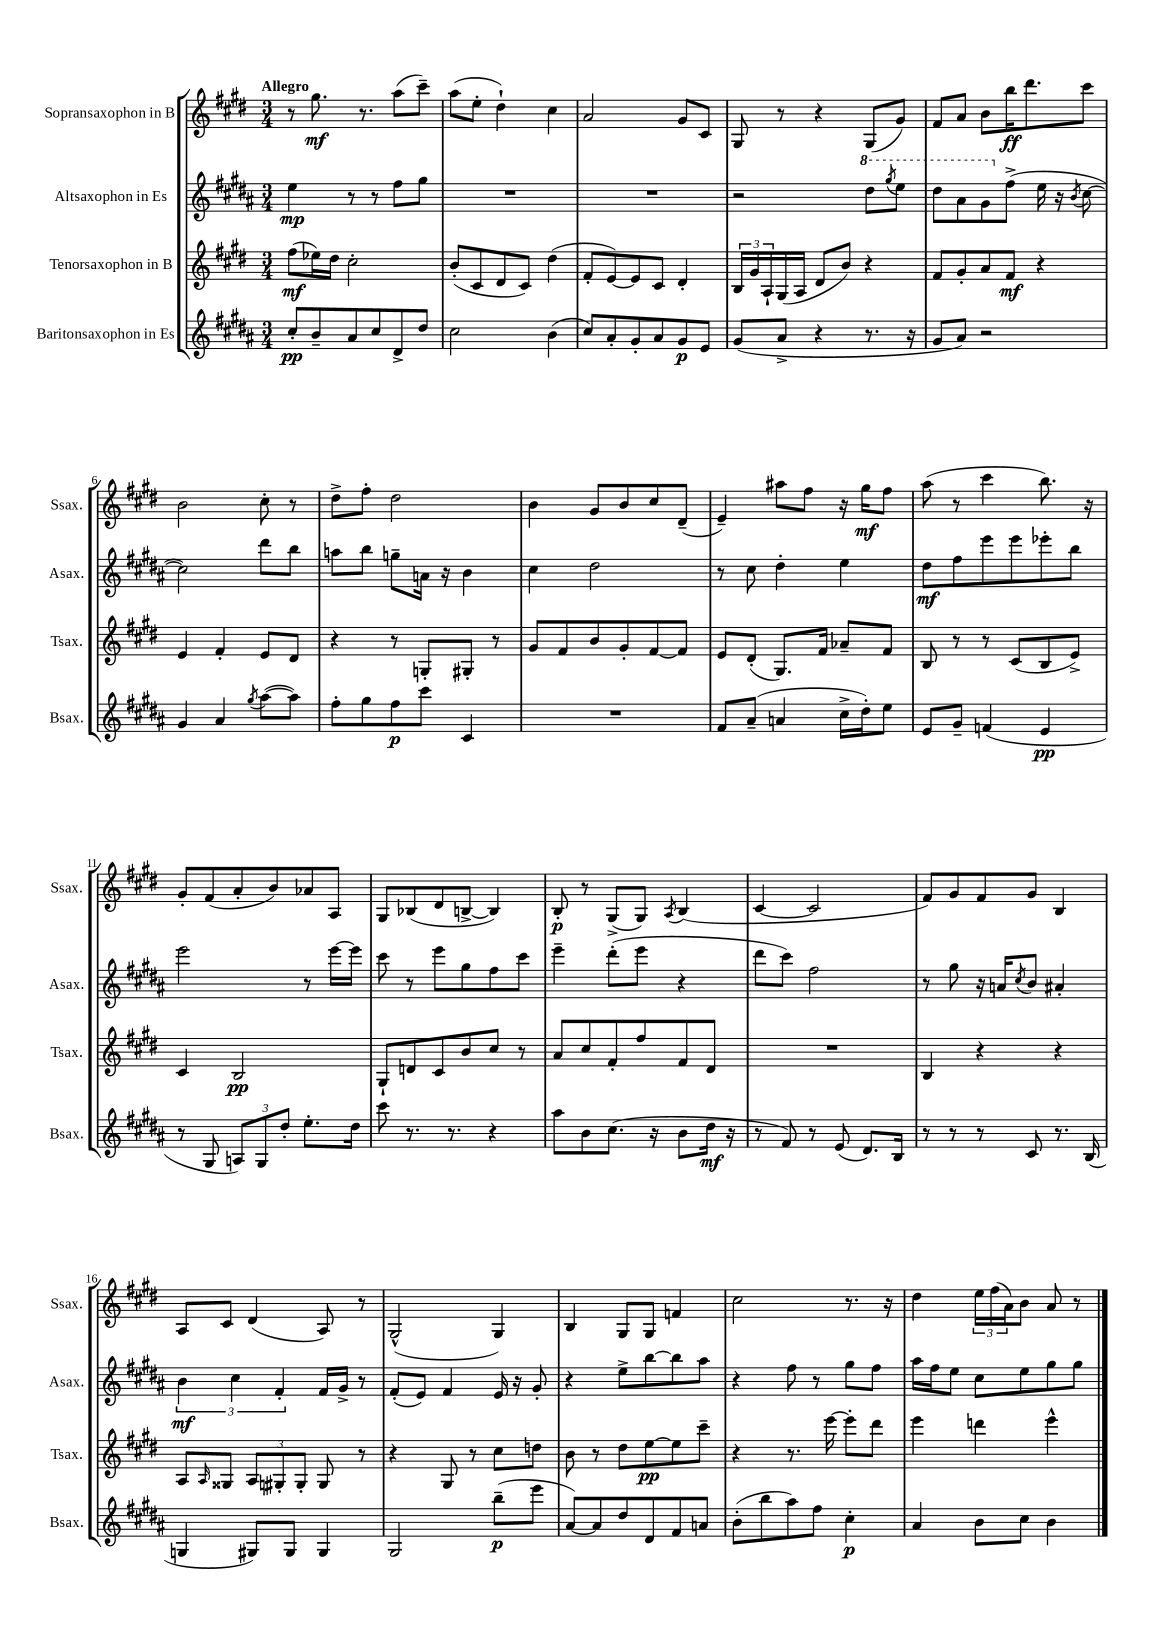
<<
\new StaffGroup <<
\new Staff = "s0" \with { instrumentName = "Sopransaxophon in B" shortInstrumentName = "Ssax." } {
    \clef treble \key e \major \numericTimeSignature \time 3/4 \tempo "Allegro"
    r8 gis''8.\mf r8. a''8( cis'''8--) |
    a''8( e''8-. dis''4-!) cis''4 |
    a'2 gis'8 cis'8 |
    gis8 r8 r4 gis8( gis'8) |
    fis'8 a'8 b'8 b''16\ff dis'''8. cis'''8 |
    b'2 cis''8-. r8 |
    dis''8-> fis''8-. dis''2 |
    b'4 gis'8 b'8 cis''8 dis'8--( |
    e'4--) ais''8 fis''8 r16 gis''16\mf fis''8 |
    a''8( r8 cis'''4 b''8.) r16 |
    gis'8-. fis'8( a'8-. b'8) aes'8 a8 |
    gis8 bes8( dis'8 b8~-> b4) |
    b8-.\p r8 gis8->( gis8) \acciaccatura { a8 } b4( |
    cis'4~ cis'2 |
    fis'8) gis'8 fis'8 gis'8 b4 |
    a8 cis'8 dis'4( a8) r8 |
    gis2-^( gis4) |
    b4 gis8 gis8 f'4 |
    cis''2 r8. r16 |
    dis''4 \tuplet 3/2 { e''16 fis''16( a'16) } b'8 a'8 r8 \bar "|." |
}
\new Staff = "s1" \with { instrumentName = "Altsaxophon in Es" shortInstrumentName = "Asax." } {
    \clef treble \key b \major \numericTimeSignature \time 3/4
    e''4\mp r8 r8 fis''8 gis''8 |
    R2. |
    R2. |
    r2 \ottava #1 dis'''8 \acciaccatura { gis'''8 } e'''8 |
    dis'''8 ais''8 gis''8 \ottava #0 fis''8->( e''16 r16 \acciaccatura { b'8 } cis''8~ |
    cis''2) dis'''8 b''8 |
    a''8 b''8 g''8-- a'16 r16 b'4 |
    cis''4 dis''2 |
    r8 cis''8 dis''4-. e''4 |
    dis''8\mf fis''8 e'''8 e'''8 ees'''8-. b''8 |
    e'''2 r8 e'''16~ e'''16 |
    cis'''8 r8 e'''8 gis''8 fis''8 cis'''8 |
    e'''4-- dis'''8-.( e'''8 r4 |
    dis'''8 cis'''8) fis''2 |
    r8 gis''8 r16 a'16 \acciaccatura { cis''8 } b'8 ais'4-. |
    \tuplet 3/2 { b'4\mf cis''4 fis'4-. } fis'16 gis'16-> r8 |
    fis'8-.( e'8) fis'4 e'16 r16 gis'8-. |
    r4 e''8-> b''8~ b''8 ais''8 |
    r4 fis''8 r8 gis''8 fis''8 |
    ais''16 fis''16 e''8 cis''8 e''8 gis''8 gis''8 \bar "|." |
}
\new Staff = "s2" \with { instrumentName = "Tenorsaxophon in B" shortInstrumentName = "Tsax." } {
    \clef treble \key e \major \numericTimeSignature \time 3/4
    fis''8\mf( ees''16) dis''16 cis''2-. |
    b'8-.( cis'8 dis'8 cis'8) dis''4( |
    fis'8-. e'8~) e'8 cis'8 dis'4-. |
    \tuplet 3/2 { b16 gis'16 a16-! } gis16( a16 dis'8 b'8) r4 |
    fis'8 gis'8-. a'8 fis'8\mf r4 |
    e'4 fis'4-. e'8 dis'8 |
    r4 r8 g8-. gis8-. r8 |
    gis'8 fis'8 b'8 gis'8-. fis'8~ fis'8 |
    e'8 dis'8-.( gis8.) fis'16 aes'8-- fis'8 |
    b8 r8 r8 cis'8( b8 e'8->) |
    cis'4 b2\pp |
    gis8-! d'8 cis'8 b'8 cis''8 r8 |
    a'8 cis''8 fis'8-. fis''8 fis'8 dis'8 |
    R2. |
    b4 r4 r4 |
    a8 \grace { a16 } gisis8 \tuplet 3/2 { a8 gis8-. gis8-. } gis8 r8 |
    r4 gis8 r8 cis''8 d''8 |
    b'8 r8 dis''8 e''8~\pp e''8 cis'''8-- |
    r4 r8. e'''16~ e'''8-. dis'''8 |
    e'''4 d'''4 e'''4-^ \bar "|." |
}
\new Staff = "s3" \with { instrumentName = "Baritonsaxophon in Es" shortInstrumentName = "Bsax." } {
    \clef treble \key b \major \numericTimeSignature \time 3/4
    cis''8-.\pp b'8-- ais'8 cis''8 dis'8-> dis''8 |
    cis''2 b'4( |
    cis''8) ais'8-. gis'8-. ais'8 gis'8\p e'8 |
    gis'8( ais'8-> r4 r8. r16 |
    gis'8 ais'8) r2 |
    gis'4 ais'4 \acciaccatura { gis''8 } ais''8~( ais''8) |
    fis''8-. gis''8 fis''8\p cis'''8 cis'4 |
    R2. |
    fis'8 ais'8--( a'4 cis''16-> dis''16-.) e''8 |
    e'8 gis'8-- f'4( e'4\pp |
    r8 gis8 \tuplet 3/2 { a8) gis8 dis''8-. } e''8.-. dis''16 |
    cis'''8 r8. r8. r4 |
    ais''8 b'8 cis''8.( r16 b'8 dis''16\mf r16 |
    r8 fis'8) r8 e'8( dis'8.) b16 |
    r8 r8 r8 cis'8 r8. b16( |
    g4 gis8) gis8 gis4 |
    gis2 b''8--\p( e'''8 |
    ais'8~) ais'8 dis''8 dis'8 fis'8 a'8 |
    b'8-.( b''8 ais''8) fis''8 cis''4-.\p |
    ais'4 b'8 cis''8 b'4 \bar "|." |
}
>>
>>
